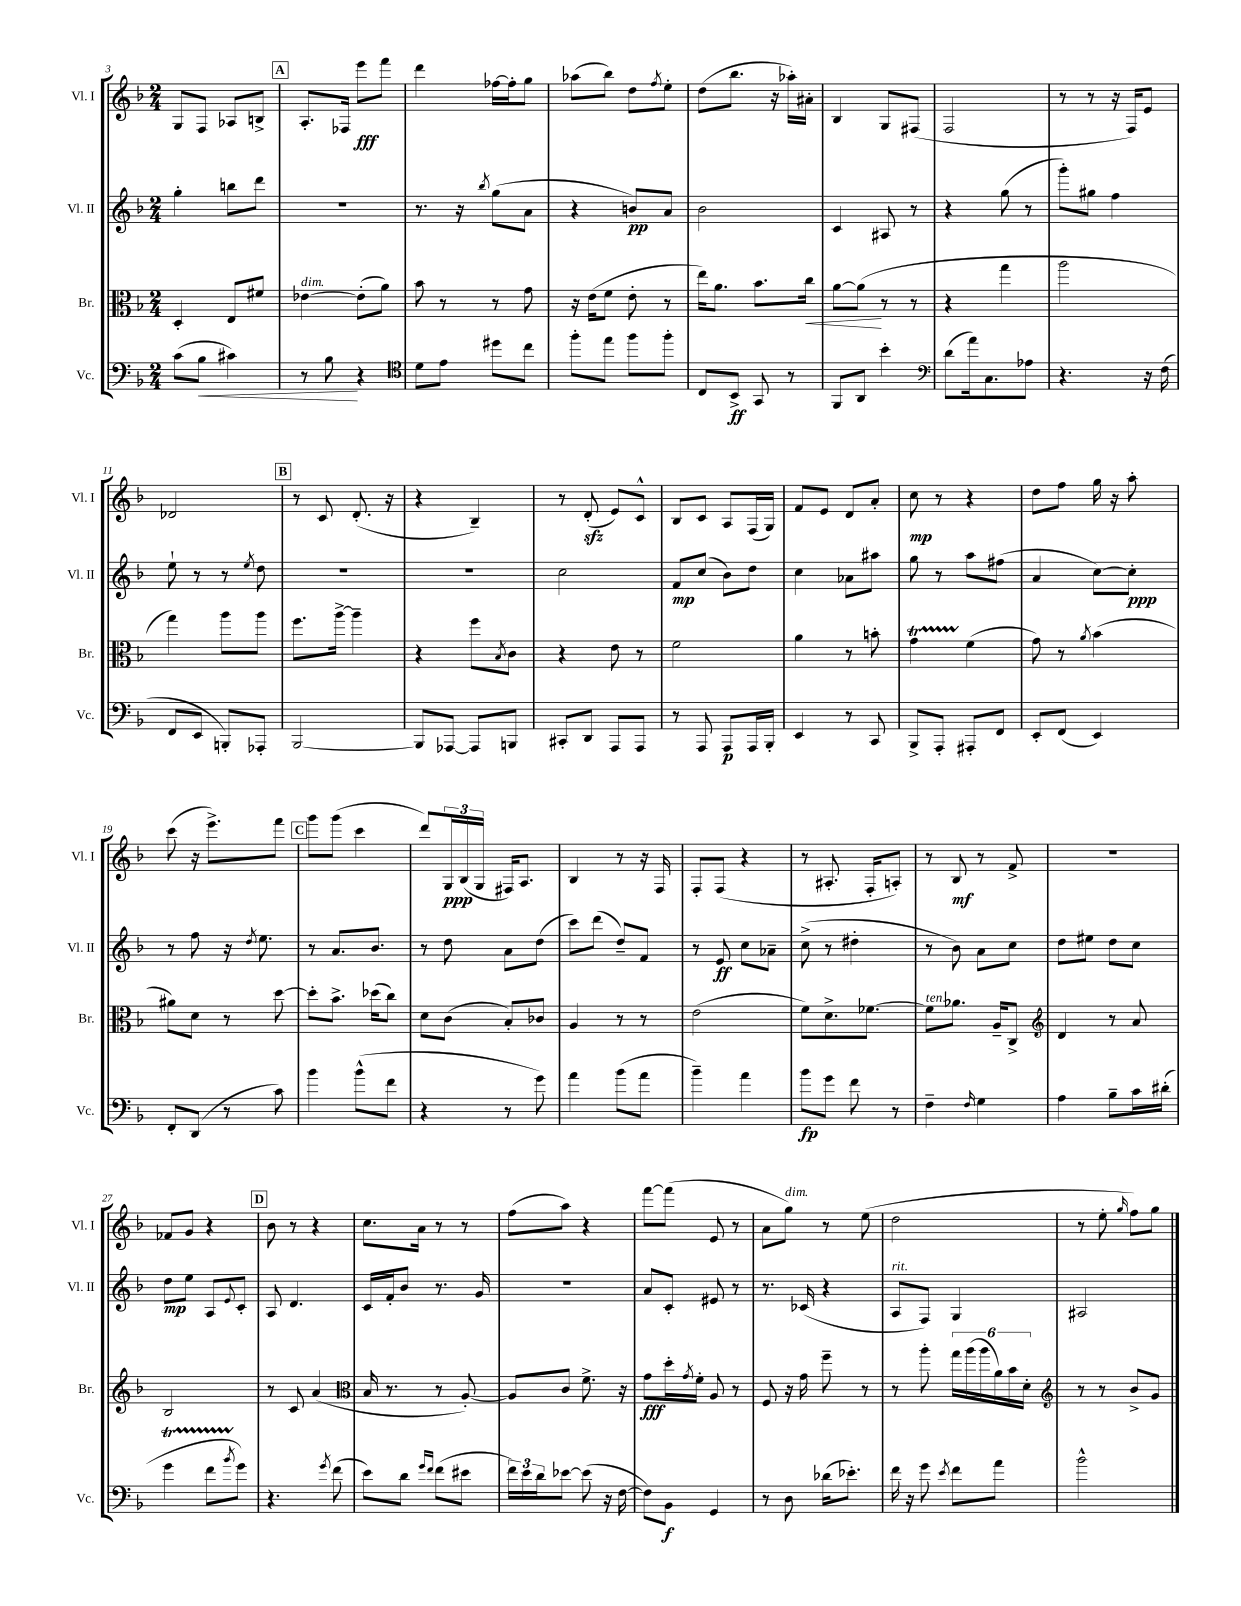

**kern	**kern	**kern	**kern
*staff4	*staff3	*staff2	*staff1
*clefF4	*clefC3	*clefG2	*clefG2
*k[b-]	*k[b-]	*k[b-]	*k[b-]
*M2/4	*M2/4	*M2/4	*M2/4
(8c\L	4D'/	4gg'\	8G/L
8B-\J	.	.	8F/J
4c#\)	8E/L	8bb\L	8A-/L
.	8f#/J	8ddd\J	8B^/J
=	=	=	=
8r	[4e-\	2r	8.A'/L
8B-\	.	.	.
.	.	.	16F-/Jk
4r	(8e-'\]L	.	8eee\L
.	8a\J)	.	8fff\J
=	=	=	=
*clefC4	*	*	*
8d\L	8b-\	8.r	4ddd\
8e\J	8r	.	.
.	.	16r	.
.	.	8qbb-/	.
8dd#\L	8r	(8gg\L	[16ff-\LL
.	.	.	16ff-'\]J
8cc\J	8g\	8a\J	8gg\J
=	=	=	=
8ff'\L	16r	4r	(8aa-\L
.	(16e\LK	.	.
8ee\J	8f\J	.	8bb-\J)
8ff\L	8e'\	8b/L)	8dd\L
.	.	.	8qff/
8ff'\J	8r	8a/J	8ee'\J
=	=	=	=
8C/L	16ee\LK)	2b-\	(8dd\L
.	8.a\J	.	.
8BB-^/J	.	.	8.bb-\J
8GG/	8.b-\L	.	.
.	.	.	16r
8r	.	.	16aa-'\LL)
.	16cc\Jk	.	16a#'\JJ
=	=	=	=
8FF/L	[8a\L	4c/	4B-/
8AA/J	(8a\]J	.	.
4b-'\	8r	8A#/	8G/L
.	8r	8r	(8F#/J
=	=	=	=
*clefF4	*	*	*
(8d\L	4r	4r	2F/
16a\k)	.	.	.
8.C\	.	.	.
.	4gg\	(8gg\	.
8A-\J	.	8r	.
=	=	=	=
4.r	2aa\	8ggg'\L)	8r
.	.	8gg#\J	8r
.	.	4ff\	16r
.	.	.	16F/LK)
16r	.	.	8e/J
(16F\	.	.	.
=	=	=	=
8FF/L	4gg\)	8ee`\	2d-/
8EE/J	.	8r	.
8BBB'/L)	8aa\L	8r	.
.	.	8qee/	.
8AAA-'/J	8aa\J	8dd\	.
=	=	=	=
[2BBB-/	8.ff\L	2r	8r
.	.	.	8c/
.	[16aa^\Jk	.	.
.	4aa~\]	.	(8.d'/
.	.	.	16r
=	=	=	=
8BBB-/]L	4r	2r	4r
[8AAA-/J	.	.	.
8AAA-/]L	8ff\L	.	4B-~/)
.	8qB-/	.	.
8BBB/J	8c\J	.	.
=	=	=	=
8CC#'/L	4r	2cc\	8r
8DD/J	.	.	(8d'/
8AAA/L	8e\	.	8e/L)
8AAA/J	8r	.	8c^^/J
=	=	=	=
8r	2f\	8f/L	8B-/L
8AAA/	.	(8cc/J	8c/J
8AAA/L	.	8b-\L)	8A/L
16AAA/L	.	8dd\J	(16F/L
16BBB-'/JJ	.	.	16G/JJ)
=	=	=	=
4EE/	4a\	4cc\	8f/L
.	.	.	8e/J
8r	8r	8a-\L	8d/L
8CC/	8b'\	8aa#\J	8a'/J
=	=	=	=
8BBB-^/L	4g\	8gg\	8cc\
8AAA'/J	.	8r	8r
8AAA#'/L	(4f\	8aa\L	4r
8FF/J	.	(8ff#\J	.
=	=	=	=
8EE'/L	8g\)	4a/	8dd\L
(8FF/J	8r	.	8ff\J
.	8qa/	.	.
4EE/)	(4b-\	[8cc\L)	16gg\
.	.	.	16r
.	.	8cc'\]J	8aa'\
=	=	=	=
8FF'/L	8a#\L)	8r	(8ccc\
(8DD/J	8d\J	8ff\	16r
.	.	.	8.eee^\L)
8r	8r	16r	.
.	.	8qdd/	.
.	.	8.ee\	.
8c\)	[8dd\	.	8fff\J
=	=	=	=
4b-\	8dd'\]L	8r	8ggg\L
.	8.b-^\J	8.a/L	(8ggg\J
(8b-^^\L	.	.	4ccc\
.	(16dd-\LK	8.b-/J	.
8f\J	8cc\J)	.	.
=	=	=	=
4r	8d\L	8r	8ddd/L)
.	(8c\J	8dd\	24G/L
.	.	.	(24B-/
.	.	.	24G/JJ
8r	8B-'/L)	8a\L	16F#/LK)
.	.	.	8.A/J
8g\)	8c-/J	(8dd\J	.
=	=	=	=
4a\	4A/	8ccc\L)	4B-/
.	.	(8ddd\J	.
(8b-\L	8r	8dd~/L)	8r
8a\J	8r	8f/J	16r
.	.	.	16F/
=	=	=	=
4b-~\)	(2e\	8r	8F'/L
.	.	8e/	(8F/J
4a\	.	8cc\L	4r
.	.	8a-~\J	.
=	=	=	=
8b-\L	8f\L)	(8cc^\	8r
8g\J	8.d^\	8r	8.A#'/
8f\	.	4dd#'\	.
.	[8.f-\J	.	16F'/LK
8r	.	.	8A'/J)
=	=	=	=
4F~\	8f-\]L	8r	8r
.	8.a-\J	8b-\)	8B-/
16qqF/	.	.	.
4G\	.	8a\L	8r
.	16A~/LK	.	.
.	8C^/J	8cc\J	8f^/
=	=	=	=
*	*clefG2	*	*
4A\	4d/	8dd\L	2r
.	.	8ee#\J	.
8B-~\L	8r	8dd\L	.
16c\L	8a/	8cc\J	.
(16d#'\JJ	.	.	.
=	=	=	=
4g\	2B-/	8dd\L	8f-/L
.	.	8ee\J	8g/J
8f\L	.	8A/L	4r
8qb-/	.	8qqe/	.
8g\J)	.	8c'/J	.
=	=	=	=
4.r	8r	8A/	8b-\
.	8c/	4.d/	8r
.	(4a/	.	4r
8qg/	.	.	.
(8f\	.	.	.
=	=	=	=
*	*clefC3	*	*
8e\L)	16B-/	16c/LL	8.cc\L
.	8.r	16f'/J	.
8d\J	.	8b-/J	.
.	.	.	16a\Jk
16qqg/LL	.	.	.
16qqf/JJ	.	.	.
(8f\L	8r	8.r	8r
8e#\J	[8A'/)	.	8r
.	.	16g/	.
=	=	=	=
24f\LL)	8A/]L	2r	(8ff\L
24e\	.	.	.
24d\J	.	.	.
[8e-\J	8c/J	.	8aa\J)
(8e-\]	8.f^\	.	4r
16r	.	.	.
[16F\	16r	.	.
=	=	=	=
8F\]L)	8g\L	8a/L	[8fff\L
8BB-\J	16dd'\L	8c'/J	(8fff\]J
.	8qg/	.	.
.	16f'\JJ	.	.
4GG/	8A/	8e#/	8e/
.	8r	8r	8r
=	=	=	=
8r	8F/	8.r	8a\L
8D\	16r	.	8gg\J)
.	16g\	(16c-/	.
(16d-\LK	8ff~\	4r	8r
8.e-'\J)	.	.	.
.	8r	.	(8ee\
=	=	=	=
16f\	8r	8A/L	2dd\
16r	.	.	.
8g\	8aa'\	8F/J)	.
8qe/	.	.	.
8f\L	24gg\LL	4G/	.
.	(24aa\	.	.
.	24aa\	.	.
8a\J	24a\)	.	.
.	24b-\	.	.
.	24d'\JJ	.	.
=	=	=	=
*	*clefG2	*	*
2b-^^\	8r	2A#/	8r
.	8r	.	8ee'\
.	.	.	16qqgg/
.	8b-^/L	.	8ff\L)
.	8g/J	.	8gg\J
==	==	==	==
*-	*-	*-	*-
